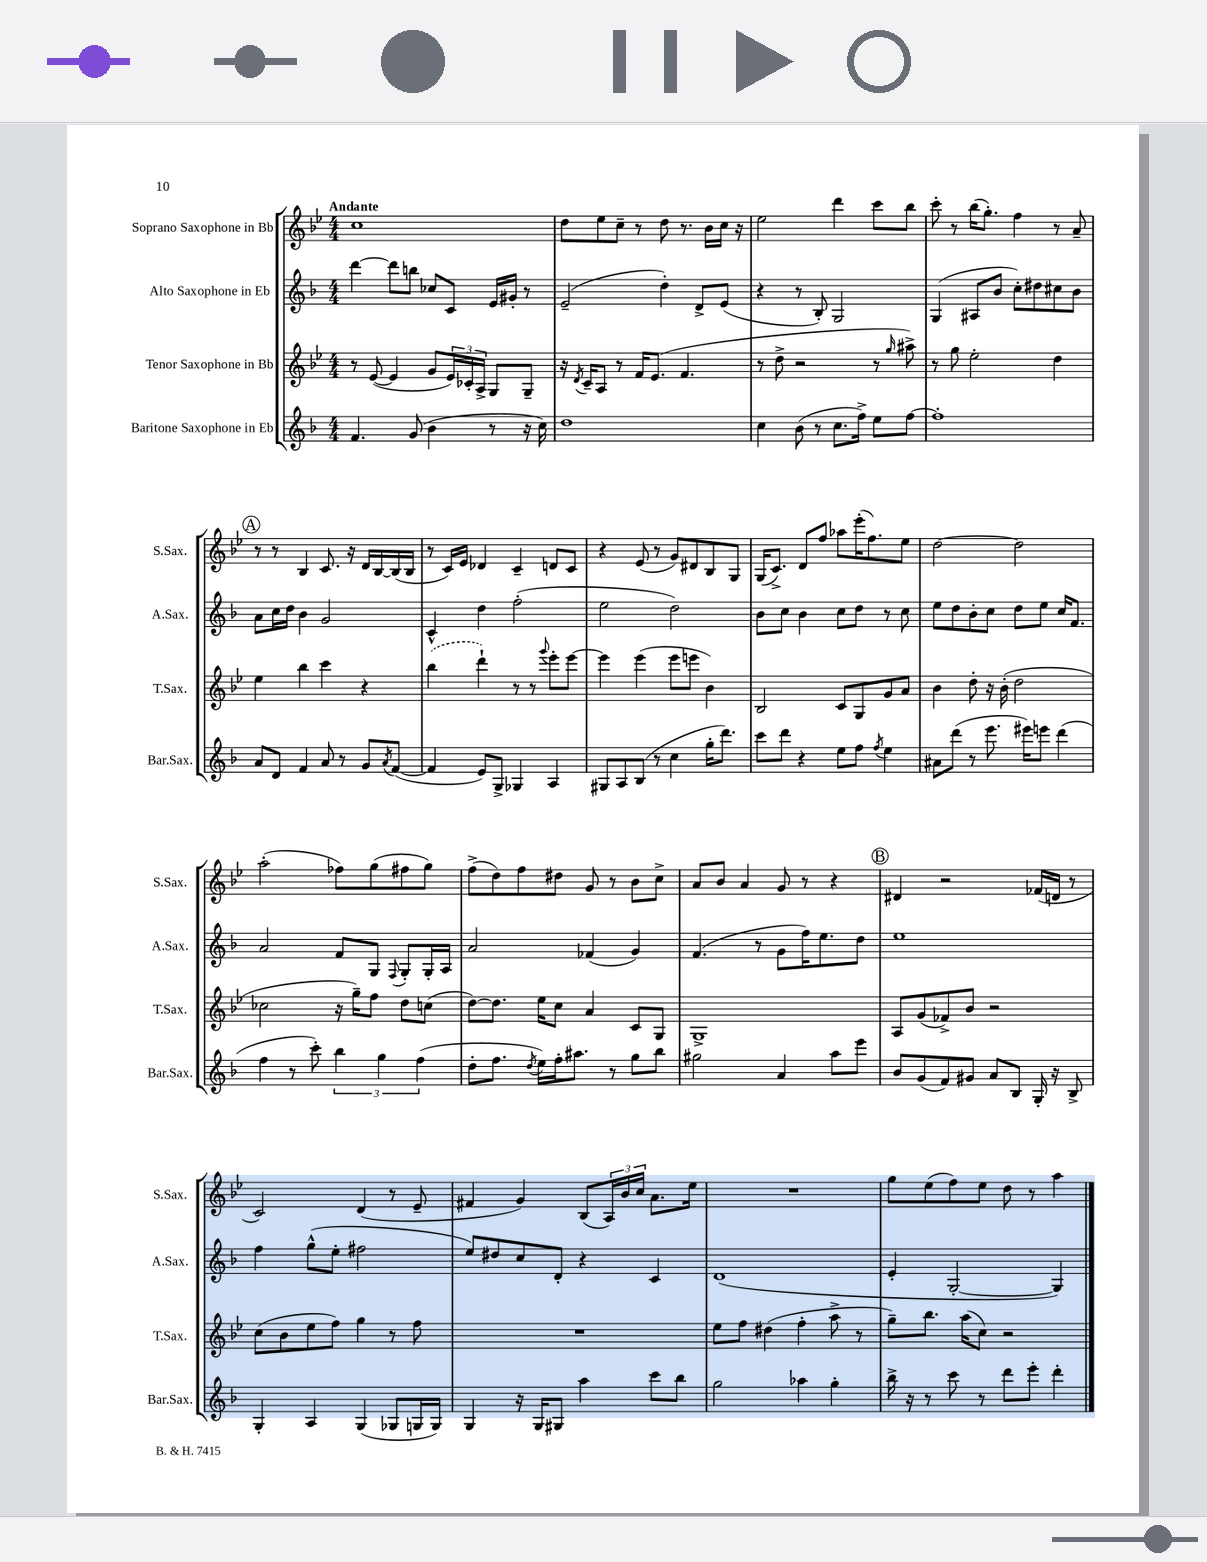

**kern	**kern	**kern	**kern
*staff4	*staff3	*staff2	*staff1
*clefG2	*clefG2	*clefG2	*clefG2
*k[b-]	*k[b-e-]	*k[b-]	*k[b-e-]
*M4/4	*M4/4	*M4/4	*M4/4
4.f	8r	[4ddd	1cc
.	([8e-	.	.
.	4e-]	8ddd]	.
(8g	.	8bb	.
4b-	8g	8cc-	.
.	24e-)	8c	.
.	24c-'	.	.
.	24A^	.	.
8r	8G	16e	.
.	.	16g#'	.
16r	8G~	8r	.
16cc)	.	.	.
=	=	=	=
1dd	16r	(2e~	8dd
.	8qd	.	.
.	16c~	.	.
.	8A	.	8ee-
.	8r	.	8cc~
.	16f	.	8r
.	(8.e-	.	.
.	.	4dd')	8dd
.	4.f	.	8.r
.	.	8d^	.
.	.	.	16b-
.	.	(8e	16cc
.	.	.	16r
=	=	=	=
4cc	8r	4r	2ee-
.	8dd^	.	.
(8b-	2r	8r	.
8r	.	8B-')	.
8.cc	.	2G	4ddd
16ff^)	.	.	.
8ee	8r	.	8ccc
.	16qqgg	.	.
[8ff	8aa#^)	.	8bb-
=	=	=	=
1ff']	8r	(4G	8ccc'
.	8gg	.	8r
.	2ee-'	8A#	(16bb-
.	.	.	8.gg')
.	.	8b-	.
.	.	8cc')	4ff
.	.	8dd#	.
.	4dd	8cc#	8r
.	.	8b-	8a~
=	=	=	=
8a	4ee-	8a	8r
8d	.	16cc	8r
.	.	16dd	.
4f	4bb-	4b-	4B-
8a	4ccc	2g	8.c
8r	.	.	.
.	.	.	16r
8g	4r	.	16d
.	.	.	[16B-
8qa	.	.	.
([8f	.	.	(16B-]
.	.	.	16B-
=	=	=	=
4f]	(4bb-	4c^^	8r
.	.	.	16c)
.	.	.	16e-
8e)	4ddd`)	4dd	4d-
8G^	.	.	.
4G-	8r	(2ff'	4c~
.	8r	.	.
.	8qqggg	.	.
4A	8eee-'	.	8d
.	[8eee-	.	8c
=	=	=	=
8G#	4eee-]	2ee	4r
8A	.	.	.
(8B-	(4eee-	.	(8e-
8r	.	.	8r
4cc	8eee-	2dd)	8g)
.	8eee	.	8d#
16gg'	4b-)	.	8B-
8.ddd)	.	.	.
.	.	.	8G
=	=	=	=
8ccc	2B-	8b-	(16G
.	.	.	8.c^)
8ddd	.	8cc	.
4r	.	4b-	8d
.	.	.	8ff
8ee	8c	8cc	8aa-
8ff	8G	8dd	(16eee-'
.	.	.	8.ff)
8qff	.	.	.
4ee	8g	8r	.
.	8a	8cc	8ee-
=	=	=	=
8a#	4b-	8ee	[2dd
(8ddd	.	8dd	.
8r	8dd'	8b-'	.
8.eee	16r	8cc	.
.	(16b-'	.	.
.	2dd	8dd	2dd]
16eee#)	.	.	.
8eee	.	8ee	.
(4ddd	.	16cc	.
.	.	8.f	.
=	=	=	=
4ff	2cc-	2a	(2aa'
8r	.	.	.
8ccc')	.	.	.
6bb-	16r	8f	8ff-)
.	16gg~)	.	.
.	8ff	8G	(8gg
6gg	.	.	.
.	.	8qqF	.
.	8dd	8G'	8ff#
(6ff	.	.	.
.	(8cc	16G'	8gg)
.	.	16A	.
=	=	=	=
8dd'	[8dd)	2a	(8ff^
8.ff	8.dd]	.	8dd)
.	.	.	8ff
8qdd	.	.	.
16ee)	16ee-	.	.
16ff'	8cc	.	8dd#
8.aa#	.	.	.
.	4a	(4f-	8g
8r	.	.	8r
8gg	8c	4g)	8b-
8bb-	8G	.	8cc^
=	=	=	=
2gg#	1G^	(4.f	8a
.	.	.	8b-
.	.	.	4a
.	.	8r	.
4a	.	8g	8g
.	.	16ff)	8r
.	.	8.ee	.
8aa	.	.	4r
8eee	.	8dd	.
=	=	=	=
8b-	8A	1ee	4d#
(8g	(8g	.	.
8f)	8f-^)	.	2r
8g#	8b-	.	.
8a	2r	.	.
8B-	.	.	.
16G'	.	.	(16f-
16r	.	.	16d
8B-^	.	.	8r
=	=	=	=
4G'	(8cc	4ff	2c)
.	8b-	.	.
4A	8ee-	(8gg^^	.
.	8ff)	8ee'	.
(4G	4gg	2ff#	(4d
8G-	8r	.	8r
16G	8ff	.	8e-~
16G)	.	.	.
=	=	=	=
4G	1r	8ee)	4f#
.	.	8dd#	.
16r	.	8cc	4g)
16G	.	.	.
8G#	.	8d'	.
4aa	.	4r	(8B-
.	.	.	24A)
.	.	.	24b-
.	.	.	24cc
8ccc	.	4c	8.a
8bb-	.	.	.
.	.	.	16ee-
=	=	=	=
2gg	8ee-	(1d	1r
.	8ff	.	.
.	(4dd#	.	.
4aa-	4ff'	.	.
4gg'	8aa^	.	.
.	8r	.	.
=	=	=	=
16bb-^	8gg~)	4e'	8gg
16r	.	.	.
8r	8.bb-	.	(8ee-
8ccc	.	[2G'	8ff)
.	(16aa	.	.
8r	8cc)	.	8ee-
8ddd	2r	.	8dd
8eee'	.	.	8r
4ddd'	.	4G])	4aa
==	==	==	==
*-	*-	*-	*-
